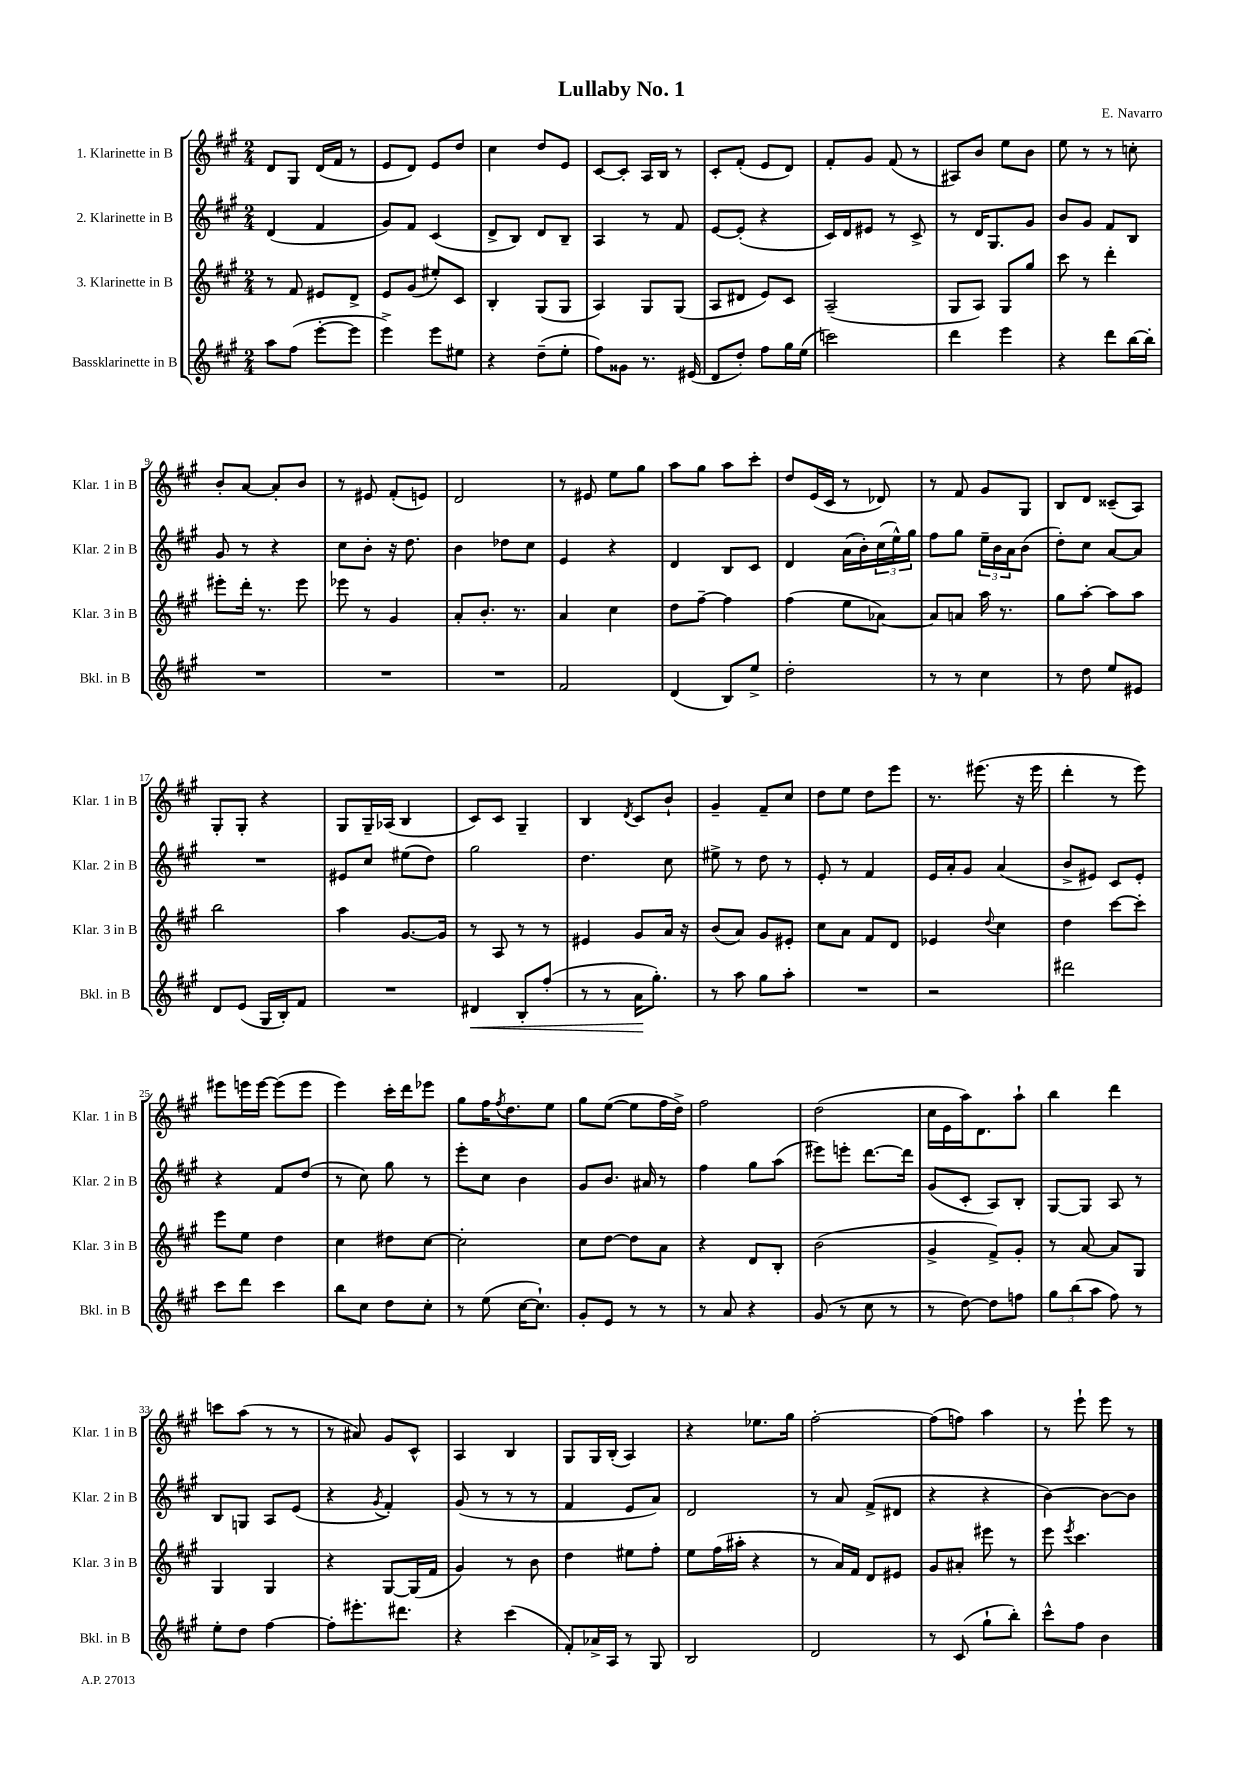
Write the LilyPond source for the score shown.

\header { title = "Lullaby No. 1" composer = "E. Navarro" }
<<
\new StaffGroup <<
\new Staff = "s0" \with { instrumentName = "1. Klarinette in B" shortInstrumentName = "Klar. 1 in B" } {
    \clef treble \key a \major \numericTimeSignature \time 2/4
    d'8 gis8 d'16( fis'16 r8 |
    e'8 d'8) e'8 d''8 |
    cis''4 d''8 e'8 |
    cis'8~ cis'8-. a16 b16 r8 |
    cis'8-. fis'8-.( e'8 d'8) |
    fis'8-. gis'8 fis'8( r8 |
    ais8) b'8 e''8 b'8 |
    e''8 r8 r8 c''8-. |
    b'8-. a'8~ a'8-. b'8 |
    r8 eis'8 fis'8-.( e'8) |
    d'2 |
    r8 eis'8 e''8 gis''8 |
    a''8 gis''8 a''8 cis'''8-. |
    d''8 e'16( cis'16 r8 des'8) |
    r8 fis'8 gis'8 gis8 |
    b8 d'8 cisis'8--( a8) |
    gis8-. gis8-. r4 |
    gis8 gis16-- aes16( b4 |
    cis'8) cis'8 gis4-- |
    b4 \acciaccatura { d'8 } cis'8 b'8-! |
    gis'4-- fis'8-- cis''8 |
    d''8 e''8 d''8 e'''8 |
    r8. eis'''8.( r16 eis'''16 |
    d'''4-. r8 e'''8) |
    eis'''8 e'''16 e'''16~ e'''8( e'''8 |
    e'''4) cis'''16-. d'''16 ees'''8 |
    gis''8 fis''16 \acciaccatura { fis''8 } d''8. e''8 |
    gis''8 e''8~( e''8 fis''16 d''16->) |
    fis''2 |
    d''2( |
    cis''16 e'16 a''16) d'8. a''8-! |
    b''4 d'''4 |
    c'''8 a''8( r8 r8 |
    r8 ais'8) gis'8 cis'8-^ |
    a4 b4 |
    gis8 gis16 b16-.( a4) |
    r4 ees''8. gis''16 |
    fis''2~-. |
    fis''8( f''8) a''4 |
    r8 e'''8-! e'''8 r8 \bar "|." |
}
\new Staff = "s1" \with { instrumentName = "2. Klarinette in B" shortInstrumentName = "Klar. 2 in B" } {
    \clef treble \key a \major \numericTimeSignature \time 2/4
    d'4( fis'4 |
    gis'8) fis'8 cis'4( |
    d'8-> b8) d'8 b8-- |
    a4 r8 fis'8 |
    e'8~ e'8-.( r4 |
    cis'16) d'16 eis'8 r8 cis'8-> |
    r8 d'16 gis8. gis'8 |
    b'8 gis'8 fis'8 b8 |
    gis'8 r8 r4 |
    cis''8 b'8-. r16 d''8. |
    b'4 des''8 cis''8 |
    e'4 r4 |
    d'4 b8 cis'8 |
    d'4 a'16( b'16-.) \tuplet 3/2 { cis''16( e''16-^) gis''16 } |
    fis''8 gis''8 \tuplet 3/2 { e''16-- b'16 a'16 } b'8( |
    d''8-.) cis''8 a'8~ a'8 |
    R2 |
    eis'8 cis''8 eis''8( d''8) |
    gis''2 |
    d''4. cis''8 |
    eis''8-> r8 d''8 r8 |
    e'8-. r8 fis'4 |
    e'16 a'16-. gis'8 a'4( |
    b'8-> eis'8) cis'8 eis'8-. |
    r4 fis'8 d''8( |
    r8 cis''8) gis''8 r8 |
    e'''8-. cis''8 b'4 |
    gis'8 b'8. ais'16 r8 |
    fis''4 gis''8 a''8( |
    eis'''8) e'''8-. d'''8.~ d'''16 |
    gis'8( cis'8-. a8) b8-. |
    gis8~ gis8 a8 r8 |
    b8 g8 a8 e'8( |
    r4 \acciaccatura { gis'8 } fis'4-.) |
    gis'8( r8 r8 r8 |
    fis'4 e'8 a'8) |
    d'2 |
    r8 a'8 fis'8->( dis'8 |
    r4 r4 |
    b'4~) b'8~ b'8 \bar "|." |
}
\new Staff = "s2" \with { instrumentName = "3. Klarinette in B" shortInstrumentName = "Klar. 3 in B" } {
    \clef treble \key a \major \numericTimeSignature \time 2/4
    r8 fis'8 eis'8 d'8-> |
    e'8 gis'8( eis''8-.) cis'8 |
    b4-. gis8( gis8 |
    a4) gis8 gis8( |
    a8 dis'8 e'8) cis'8 |
    a2--( |
    gis8 a8) gis8 gis''8 |
    cis'''8 r8 d'''4-. |
    eis'''8-. d'''16-. r8. eis'''8 |
    ees'''8 r8 gis'4 |
    a'8-. b'8.-. r8. |
    a'4 cis''4 |
    d''8 fis''8~-- fis''4 |
    fis''4( e''8 aes'8~) |
    aes'8 a'8 a''16 r8. |
    gis''8 a''8~-. a''8 a''8 |
    b''2 |
    a''4 gis'8.~ gis'16 |
    r8 a8 r8 r8 |
    eis'4 gis'8 a'16 r16 |
    b'8( a'8) gis'8 eis'8-. |
    cis''8 a'8 fis'8 d'8 |
    ees'4 \appoggiatura { d''8 } cis''4 |
    d''4 cis'''8~ cis'''8-. |
    e'''8 e''8 d''4 |
    cis''4 dis''8 cis''8~ |
    cis''2-. |
    cis''8 d''8~ d''8 a'8 |
    r4 d'8 b8-. |
    b'2( |
    gis'4-> fis'8->) gis'8-. |
    r8 a'8~ a'8 gis8 |
    gis4 gis4 |
    r4 gis8~ gis16( fis'16 |
    gis'4) r8 b'8 |
    d''4 eis''8 fis''8-. |
    e''8 fis''16( ais''16-. r4 |
    r8 a'16) fis'16 d'8 eis'8 |
    gis'8 ais'8-. eis'''8 r8 |
    e'''8 \acciaccatura { e'''8 } cis'''4. \bar "|." |
}
\new Staff = "s3" \with { instrumentName = "Bassklarinette in B" shortInstrumentName = "Bkl. in B" } {
    \clef treble \key a \major \numericTimeSignature \time 2/4
    a''8 fis''8( e'''8~-. e'''8 |
    e'''4->) e'''8 eis''8 |
    r4 d''8--( e''8-. |
    fis''8) gisis'8 r8. eis'16( |
    d'8 d''8-.) fis''8 gis''16 e''16( |
    c'''2) |
    d'''4 e'''4 |
    r4 d'''8 b''16~ b''16-. |
    R2 |
    R2 |
    R2 |
    fis'2 |
    d'4( b8) e''8-> |
    d''2-. |
    r8 r8 cis''4 |
    r8 d''8 e''8 eis'8 |
    d'8 e'8( gis16 b16-.) fis'8 |
    R2 |
    dis'4\< b8-. fis''8-.( |
    r8 r8 a'16\! gis''8.-.) |
    r8 a''8 gis''8 a''8-. |
    R2 |
    r2 |
    dis'''2 |
    cis'''8 d'''8 cis'''4 |
    b''8 cis''8 d''8 cis''8-. |
    r8 e''8( cis''16~ cis''8.-!) |
    gis'8-. e'8 r8 r8 |
    r8 a'8 r4 |
    gis'8( r8 cis''8 r8 |
    r8 d''8~) d''8 f''8 |
    \tuplet 3/2 { gis''8 b''8( a''8 } fis''8) r8 |
    e''8-. d''8 fis''4~ |
    fis''8-. eis'''8.-. dis'''8. |
    r4 cis'''4( |
    fis'8-.) aes'16-> a16 r8 gis8 |
    b2 |
    d'2 |
    r8 cis'8( gis''8-! b''8-.) |
    cis'''8-^ fis''8 b'4 \bar "|." |
}
>>
>>
